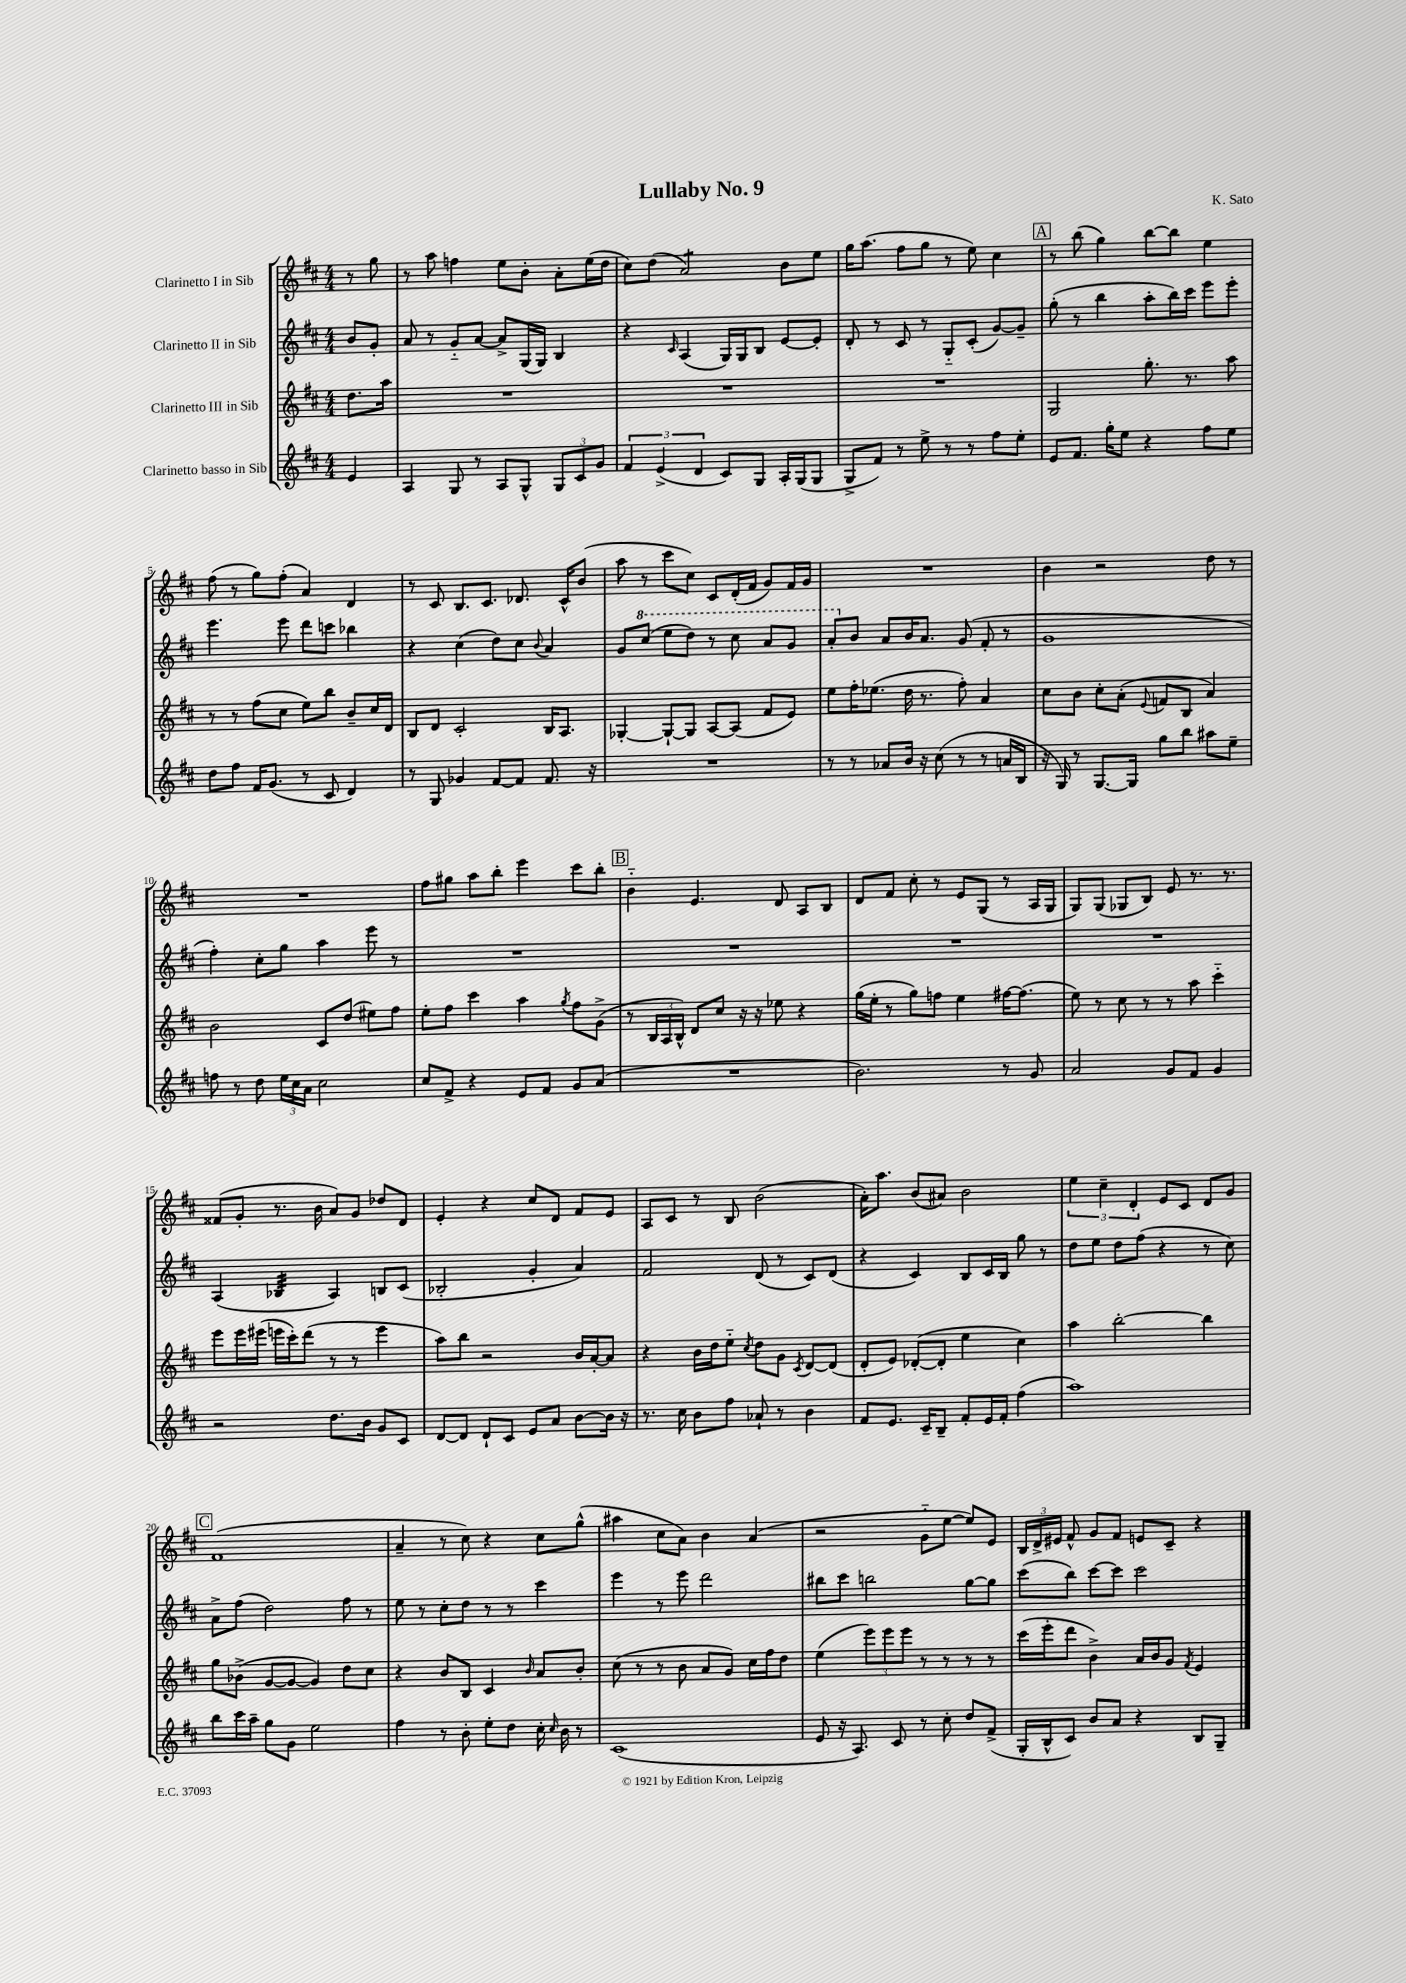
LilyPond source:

\header { title = "Lullaby No. 9" composer = "K. Sato" }
<<
\new StaffGroup <<
\new Staff = "s0" \with { instrumentName = "Clarinetto I in Sib" } {
    \clef treble \key d \major \numericTimeSignature \time 4/4 \partial 4
    \autoBeamOff r8 g''8 |
    r8 a''8 f''4 e''8[ b'8]-. a'8[-. e''16( d''16] |
    cis''8[) d''8]( a'2:8) b'8[ e''8] |
    g''16[ a''8.]( fis''8[ g''8] r8 e''8) cis''4 |
    \mark \markup { \box "A" } r8 b''8( g''4) b''8[~ b''8] e''4 |
    fis''8( r8 g''8[) fis''8]-.( a'4) d'4 |
    r8 cis'8 b8.[ cis'8.] des'8. cis'16[-^ b'8]( |
    a''8 r8 cis'''8[ cis''8]) cis'8[ d'16-.( fis'16] g'8[) fis'16 g'16] |
    R1 |
    b'4 r2 d''8 r8 |
    R1 |
    fis''8[ gis''8] a''8[ b''8]-. e'''4 cis'''8[ b''8]-. |
    \mark \markup { \box "B" } b'4-_ e'4. d'8 a8[ b8] |
    d'8[ fis'8] cis''8-. r8 e'8[ g8]( r8 a16[ g16] |
    g8[) g8]( ges8[ b8]) e'8 r8. r8. |
    fisis'8[( g'8]-. r8. b'16 a'8[) g'8] des''8[ d'8] |
    e'4-. r4 cis''8[ d'8] fis'8[ e'8] |
    a8[ cis'8] r8 b8 b'2( |
    a'16[-.) a''8.] b'8[( ais'8]) b'2 |
    \tuplet 3/2 { e''4 cis''4-- d'4-. } e'8[ cis'8] d'8[ g'8] |
    \mark \markup { \box "C" } fis'1( |
    a'4-- r8 cis''8) r4 cis''8[ g''8]-^( |
    ais''4 cis''8[ a'8]) b'4 a'4( |
    r2 g'8[-_ e''8]~ e''8[) e'8] |
    \tuplet 3/2 { b16[ d'16-> eis'16] } fis'8-^ g'8[ fis'8] e'8[ cis'8]-- r4 \bar "|." |
}
\new Staff = "s1" \with { instrumentName = "Clarinetto II in Sib" } {
    \clef treble \key d \major \numericTimeSignature \time 4/4 \partial 4
    \autoBeamOff b'8[ g'8]-. |
    a'8 r8 g'8[-_ a'8]~ a'8[-> g16( g16]) b4 |
    r4 \grace { cis'16 } a4( g16[) g16 b8] e'8[~ e'8]-. |
    d'8-. r8 cis'8 r8 g8[-_ cis'8]-.( g'8[~) g'8]-- |
    \mark \markup { \box "A" } g''8-.( r8 b''4 a''8[-. b''16) cis'''16] e'''8[ e'''8]-. |
    e'''4. e'''8 d'''8[ c'''8] bes''4 |
    r4 cis''4( d''8[) cis''8] \appoggiatura { b'8 } a'4 |
    g'8[ \ottava #1 cis'''8]( e'''8[ d'''8]) r8 cis'''8 a''8[ g''8] |
    a''8[-. \ottava #0 b'8] a'8[ b'16 a'8.] g'8( fis'8-. r8 |
    g'1 |
    fis''4-.) cis''8[-. g''8] a''4 e'''8 r8 |
    R1 |
    \mark \markup { \box "B" } R1 |
    R1 |
    R1 |
    a4( bes4:32 a4) b8[ cis'8]( |
    bes2-. g'4-. a'4) |
    fis'2 d'8( r8 cis'8[) d'8]( |
    r4 cis'4) b8[ cis'16 b16] g''8 r8 |
    d''8[ e''8] d''8[ fis''8]( r4 r8 cis''8) |
    \mark \markup { \box "C" } a'8[-> fis''8]( d''2) fis''8 r8 |
    e''8 r8 cis''8[-. d''8] r8 r8 cis'''4 |
    e'''4 r8 e'''8 d'''2 |
    bis''8[ cis'''8] b''2 g''8[~ g''8] |
    cis'''8[( b''8]) cis'''8[~ cis'''8] cis'''2 \bar "|." |
}
\new Staff = "s2" \with { instrumentName = "Clarinetto III in Sib" } {
    \clef treble \key d \major \numericTimeSignature \time 4/4 \partial 4
    \autoBeamOff d''8.[ a''16] |
    R1 |
    R1 |
    R1 |
    \mark \markup { \box "A" } g2 g''8.-. r8. a''8 |
    r8 r8 fis''8[( cis''8] e''8[) b''8] b'8[-- cis''16 d'16] |
    b8[ d'8] cis'2-. b16[ a8.] |
    ges4~-. ges8[~-! ges8] a8[~ a8]( fis'8[ e'8]) |
    e''8[ fis''16-. ees''8.]( d''16 r8. fis''8-.) a'4 |
    cis''8[ b'8] cis''8[-. a'8]-.( \appoggiatura { e'8 } f'8[ b8] a'4) |
    b'2 cis'8[ d''8]( eis''8[) fis''8] |
    e''8[-. fis''8] cis'''4 a''4 \acciaccatura { g''8 } fis''8[ g'8]->( |
    \mark \markup { \box "B" } r8 \tuplet 3/2 { b16[ a16 b16]-^) } d'8[ cis''8] r16 r16 ees''8 r4 |
    g''16[( e''16]-. r8 g''8[) f''8] e''4 fis''16[~ fis''8.]( |
    e''8) r8 cis''8 r8 r8 a''8 cis'''4-_ |
    e'''8[ e'''16 eis'''16]( e'''16[ cis'''16-.) d'''8]( r8 r8 e'''4 |
    a''8[) b''8] r2 b'16[ a'16~-. a'8] |
    r4 b'16[ d''16 e''8]-_ \acciaccatura { cis''8 } d''8[ g'8] \acciaccatura { cis'8 } d'8[~ d'8]( |
    d'8[-. e'8]) des'8[~-.( des'8]-. e''4 cis''4) |
    a''4 b''2~-. b''4 |
    \mark \markup { \box "C" } g''8[ bes'8]->( g'8[~ g'8]~ g'4) d''8[ cis''8] |
    r4 b'8[ b8] cis'4 \grace { b'16 } a'8[ b'8]-. |
    cis''8( r8 r8 b'8 a'8[ g'8]) cis''16[ fis''16 d''8] |
    e''4( \tuplet 3/2 { e'''8[) e'''8 e'''8] } r8 r8 r8 r8 |
    cis'''16[( e'''16-. d'''8] b'4->) a'16[ b'16 g'8] \acciaccatura { fis'8 } e'4 \bar "|." |
}
\new Staff = "s3" \with { instrumentName = "Clarinetto basso in Sib" } {
    \clef treble \key d \major \numericTimeSignature \time 4/4 \partial 4
    \autoBeamOff e'4 |
    a4 g8 r8 a8[ g8]-^ \tuplet 3/2 { g8[ cis'8 g'8] } |
    \tuplet 3/2 { fis'4 e'4->( d'4 } cis'8[) g8] a16[-. g16( g8] |
    g8[-> fis'8]) r8 e''8-> r8 r8 fis''8[ e''8]-. |
    \mark \markup { \box "A" } e'8[ fis'8.] g''16[-. e''8] r4 fis''8[ e''8] |
    d''8[ fis''8] fis'16[ g'8.]( r8 cis'8 d'4) |
    r8 g8 ges'4 fis'8[~ fis'8] fis'8. r16 |
    R1 |
    r8 r8 aes'8[ b'16] r16 cis''8( r8 r8 a'16[ b16] |
    r16 g16) r8 g8.[~ g16] g''8[ b''8] ais''8[ e''8]-- |
    f''8 r8 d''8 \tuplet 3/2 { e''16[ cis''16 a'16] } cis''2 |
    cis''8[ fis'8]-> r4 e'8[ fis'8] g'8[ a'8]( |
    \mark \markup { \box "B" } R1 |
    b'2.) r8 g'8 |
    a'2 g'8[ fis'8] g'4 |
    r2 d''8.[ b'16] g'8[ cis'8] |
    d'8[~ d'8] d'8[-! cis'8] e'8[ a'8] b'8[~ b'16] r16 |
    r8. cis''16 b'8[ fis''8] aes'8-! r8 b'4 |
    fis'8[ e'8.] cis'16[-- b8]-- fis'8[-. e'16 fis'16]-. fis''4( |
    a''1) |
    \mark \markup { \box "C" } b''8[ cis'''16 a''16]-- g''8[ g'8] e''2 |
    fis''4 r8 b'8-. e''8[-. d''8] cis''16-. \grace { cis''16 } b'16 r8 |
    cis'1( |
    e'8 r16 a8.) cis'8 r8 cis''8-. d''8[ fis'8]->( |
    g16[-. b16-^ cis'8]) b'8[ a'8] r4 b8[ g8]-- \bar "|." |
}
>>
>>
